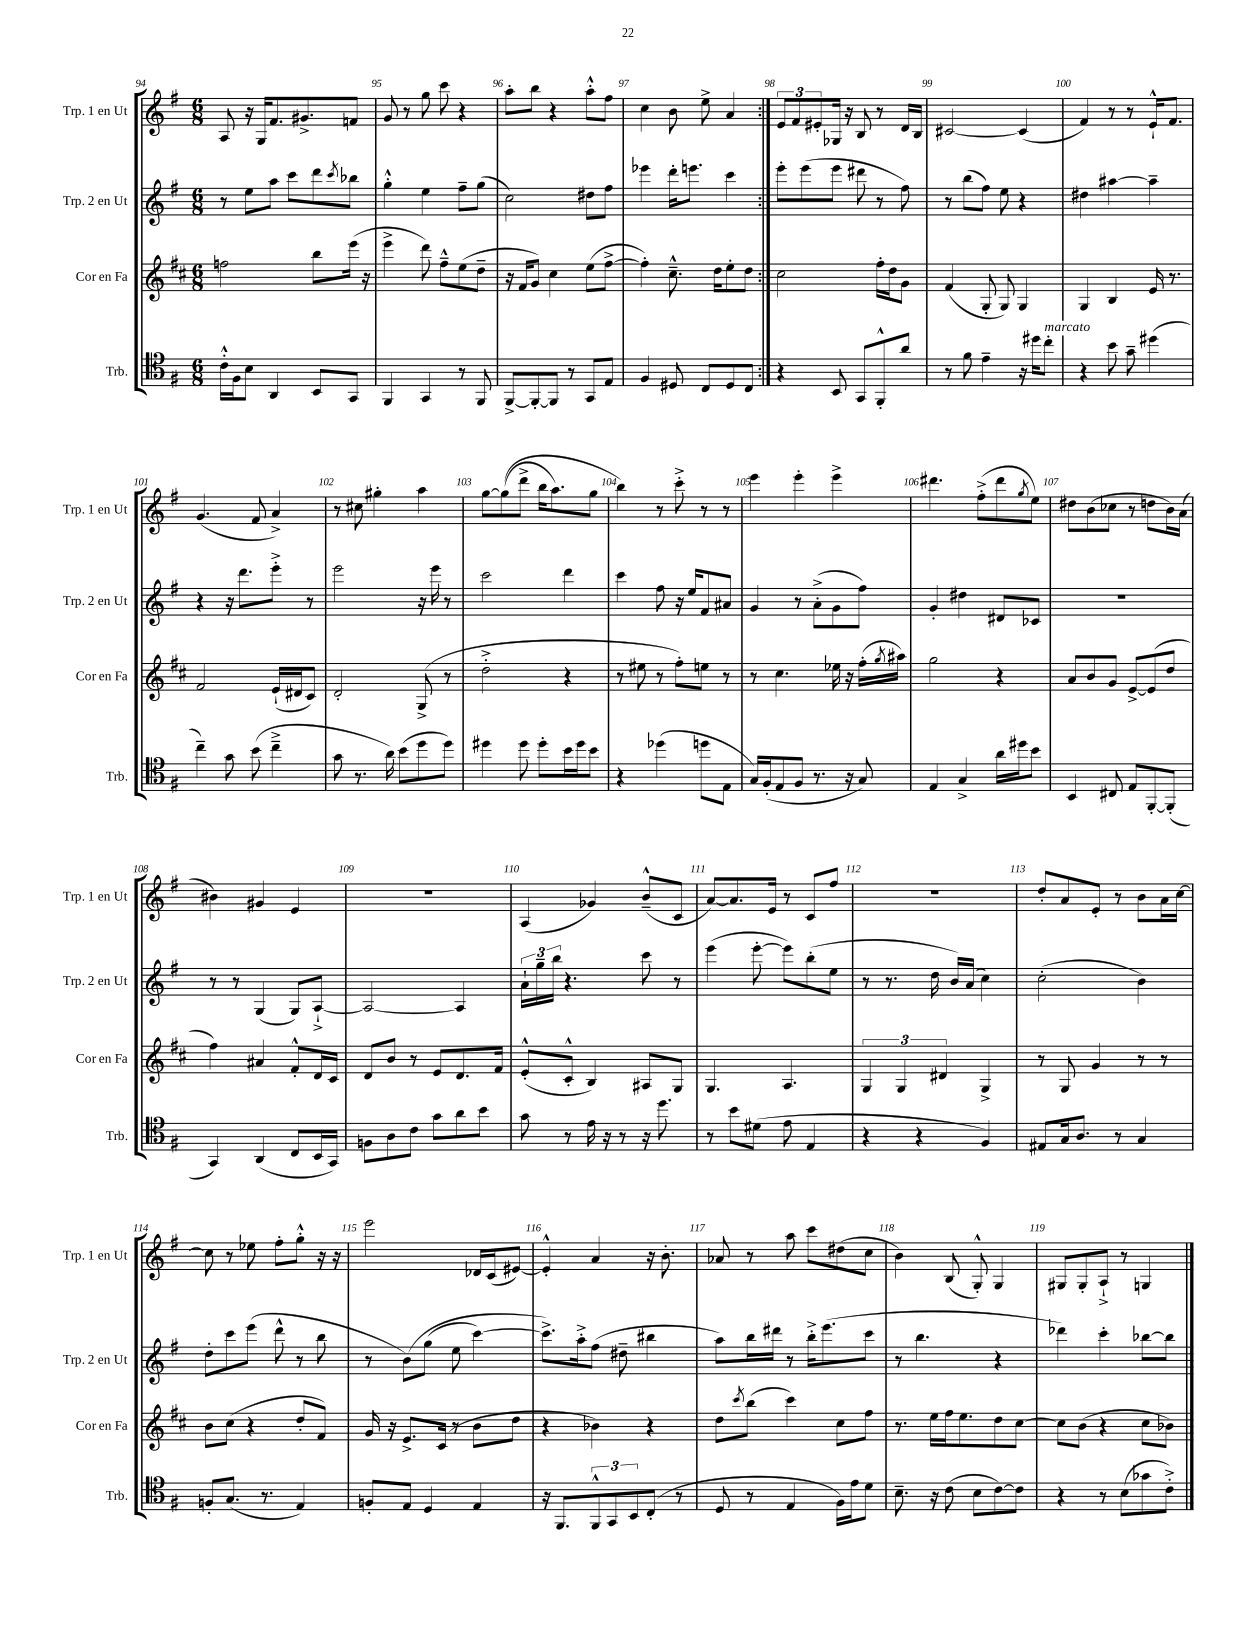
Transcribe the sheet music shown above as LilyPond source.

<<
\new StaffGroup <<
\new Staff = "s0" \with { instrumentName = "Trp. 1 en Ut" shortInstrumentName = "Trp. 1 en Ut" } {
    \clef treble \key g \major \numericTimeSignature \time 6/8
    \repeat volta 2 { a8 r16 g16 fis'8. gis'8.-> f'8 |
    g'8 r8 g''8 c'''8 r4 |
    a''8-. b''8 r4 a''8-.-^ fis''8 |
    c''4 b'8 e''8-> a'4 | }
    \tuplet 3/2 { e'8 fis'8 eis'8-. } ges16 r16 b8 r8 d'16 b16 |
    cis'2~ cis'4( |
    fis'4) r8 r8 e'16-!-^ fis'8. |
    g'4.( fis'8 a'4->) |
    r8 cis''8 gis''4-. a''4 |
    g''8~ g''8(\( d'''8-> b''16 a''8.) g''8 |
    b''4\) r8 c'''8-.-> r8 r8 |
    e'''4 e'''4-. e'''4-> |
    dis'''4. fis''8-.->( dis'''8 \acciaccatura { g''8 } e''8) |
    dis''8 b'8( ces''8 r8 d''8 b'16) a'16( |
    bis'4) gis'4 e'4 |
    R2. |
    a4( ges'4) b'8---^( c'8 |
    a'8~) a'8. e'16 r8 c'8 fis''8 |
    R2. |
    d''8-. a'8 e'8-. r8 b'8 a'16 c''16~ |
    c''8 r8 ees''8 fis''8-. g''8-.-^ r16 r16 |
    e'''2 des'16 c'16( eis'8~) |
    eis'4-.-^ a'4 r16 b'8.-. |
    aes'8 r8 a''8 c'''8 dis''8( c''8 |
    b'4) b8( g8-.-^) g4 |
    gis8 gis8-. a8-!-> r8 g4 \bar "|." |
}
\new Staff = "s1" \with { instrumentName = "Trp. 2 en Ut" shortInstrumentName = "Trp. 2 en Ut" } {
    \clef treble \key g \major \numericTimeSignature \time 6/8
    \repeat volta 2 { r8 e''8 a''8 c'''8 d'''8 \acciaccatura { c'''8 } bes''8 |
    g''4-.-^ e''4 fis''8-- g''8( |
    c''2) dis''8 fis''8 |
    ees'''4 d'''16-. e'''8. c'''4 | }
    e'''8-. e'''8( e'''8 dis'''8 r8 fis''8) |
    r8 b''8( fis''8) e''8 r4 |
    dis''4 ais''4~ ais''4-- |
    r4 r16 d'''8. e'''8-.-> r8 |
    e'''2 r16 e'''16 r8 |
    c'''2 d'''4 |
    c'''4 fis''8 r16 e''16 fis'8 ais'8 |
    g'4 r8 a'8-.->( g'8 fis''8) |
    g'4-. dis''4 dis'8 ces'8 |
    R2. |
    r8 r8 g4( g8) a8~-!-> |
    a2~ a4 |
    \tuplet 3/2 { a'16-! g''16-- b''16 } r4. c'''8 r8 |
    e'''4( e'''8~-. e'''8) b''8-.( e''8 |
    r8 r8. d''16 b'16) a'16( c''4) |
    c''2-.( b'4) |
    d''8-. c'''8 e'''8( d'''8-^ r8 b''8 |
    r8 b'8)\( g''8( e''8 c'''4~) |
    c'''8.->\) a''16-.-> fis''8( dis''8-- bis''4 |
    a''8) b''16 dis'''16 r8 b''16-.-> e'''8.( c'''8 |
    r8 b''4. r4 |
    des'''4) c'''4-. bes''8~ bes''8 \bar "|." |
}
\new Staff = "s2" \with { instrumentName = "Cor en Fa" shortInstrumentName = "Cor en Fa" } {
    \clef treble \key d \major \numericTimeSignature \time 6/8
    \repeat volta 2 { f''2 b''8 e'''16( r16 |
    e'''4-> d'''8) fis''8---^ e''8( d''8-- |
    r16 fis'16 g'8) cis''4 e''8( fis''8~-> |
    fis''4-.) cis''8.---^ d''16 e''8-. d''8 | }
    cis''2 fis''16-. d''16 g'8 |
    fis'4( g8-. g8) g4 |
    g4 b4 e'16 r8. |
    fis'2 e'16-!( dis'16 cis'8) |
    d'2-. g8->( r8 |
    d''2-.-> r4 |
    r8 eis''8 r8 fis''8-.) e''8 r8 |
    r8 cis''4. ees''16 r16 fis''16-.( \acciaccatura { g''8 } ais''16) |
    g''2 r4 |
    a'8 b'8 g'8 e'8~-> e'8( d''8 |
    fis''4) ais'4 fis'8-.-^ d'16 cis'16 |
    d'8 b'8 r8 e'8 d'8. fis'16 |
    e'8-.-^( cis'8-.-^ b4) ais8 g8 |
    g4. a4. |
    \tuplet 3/2 { g4 g4 dis'4 } g4-> |
    r8 g8 g'4 r8 r8 |
    b'8 cis''8( r4 d''8-. fis'8) |
    g'16 r16 e'8.-> cis'16( r8 b'8 d''8 |
    r4 bes'4) r4 |
    d''8 \acciaccatura { cis'''8 } b''8( cis'''4) cis''8 fis''8 |
    r8. e''16 fis''16 e''8. d''8 cis''8~ |
    cis''8 b'8( r4 cis''8 bes'8) \bar "|." |
}
\new Staff = "s3" \with { instrumentName = "Trb." shortInstrumentName = "Trb." } {
    \clef tenor \key g \major \numericTimeSignature \time 6/8
    \repeat volta 2 { c'16-.-^ fis16 b8 a,4 b,8 g,8 |
    fis,4 g,4 r8 fis,8 |
    fis,8~-> fis,8~-. fis,8 r8 g,8 e8 |
    fis4 dis8 c8 dis8 c8 | }
    r4 b,8 g,8 fis,8-.-^ a'8 |
    r8 fis'8 e'4-- r16 dis''16 c''8-.^\markup { \italic "marcato" } |
    r4 b'8 g'8-- dis''4( |
    c''4--) g'8 b'8( c''4---> |
    g'8 r8. a'16) b'8( d''8 d''8) |
    dis''4 dis''8 dis''8-. b'16 dis''16 b'8 |
    r4 des''4( d''8 e8 |
    g16) fis16-.( e8 fis8 r8. r16 g8) |
    e4 g4-> a'16 dis''16 b'8 |
    b,4 cis8 e8 fis,8~-. fis,8-.( |
    g,4) a,4( c8 b,16 g,16) |
    f8 a8 c'8 g'8 a'8 b'8 |
    g'8 r8 e'16 r16 r8 r16 d''8. |
    r8 b'8 dis'8( e'8 e4 |
    r4 r4 fis4) |
    eis8 g16 a8. r8 g4 |
    f8-. g8.( r8. e4) |
    f8-. e8 d4 e4 |
    r16 fis,8. \tuplet 3/2 { fis,8-^ g,8 b,8 } c8-.( r8 |
    d8 r8 e4 fis16) e'16 d'8 |
    b8.-- r16 c'8( b8 c'8~) c'8 |
    r4 r8 b8( ges'8 c'8-.->) \bar "|." |
}
>>
>>
\layout { \context { \Score currentBarNumber = #94 \override BarNumber.break-visibility = ##(#f #t #t) barNumberVisibility = #all-bar-numbers-visible } }
